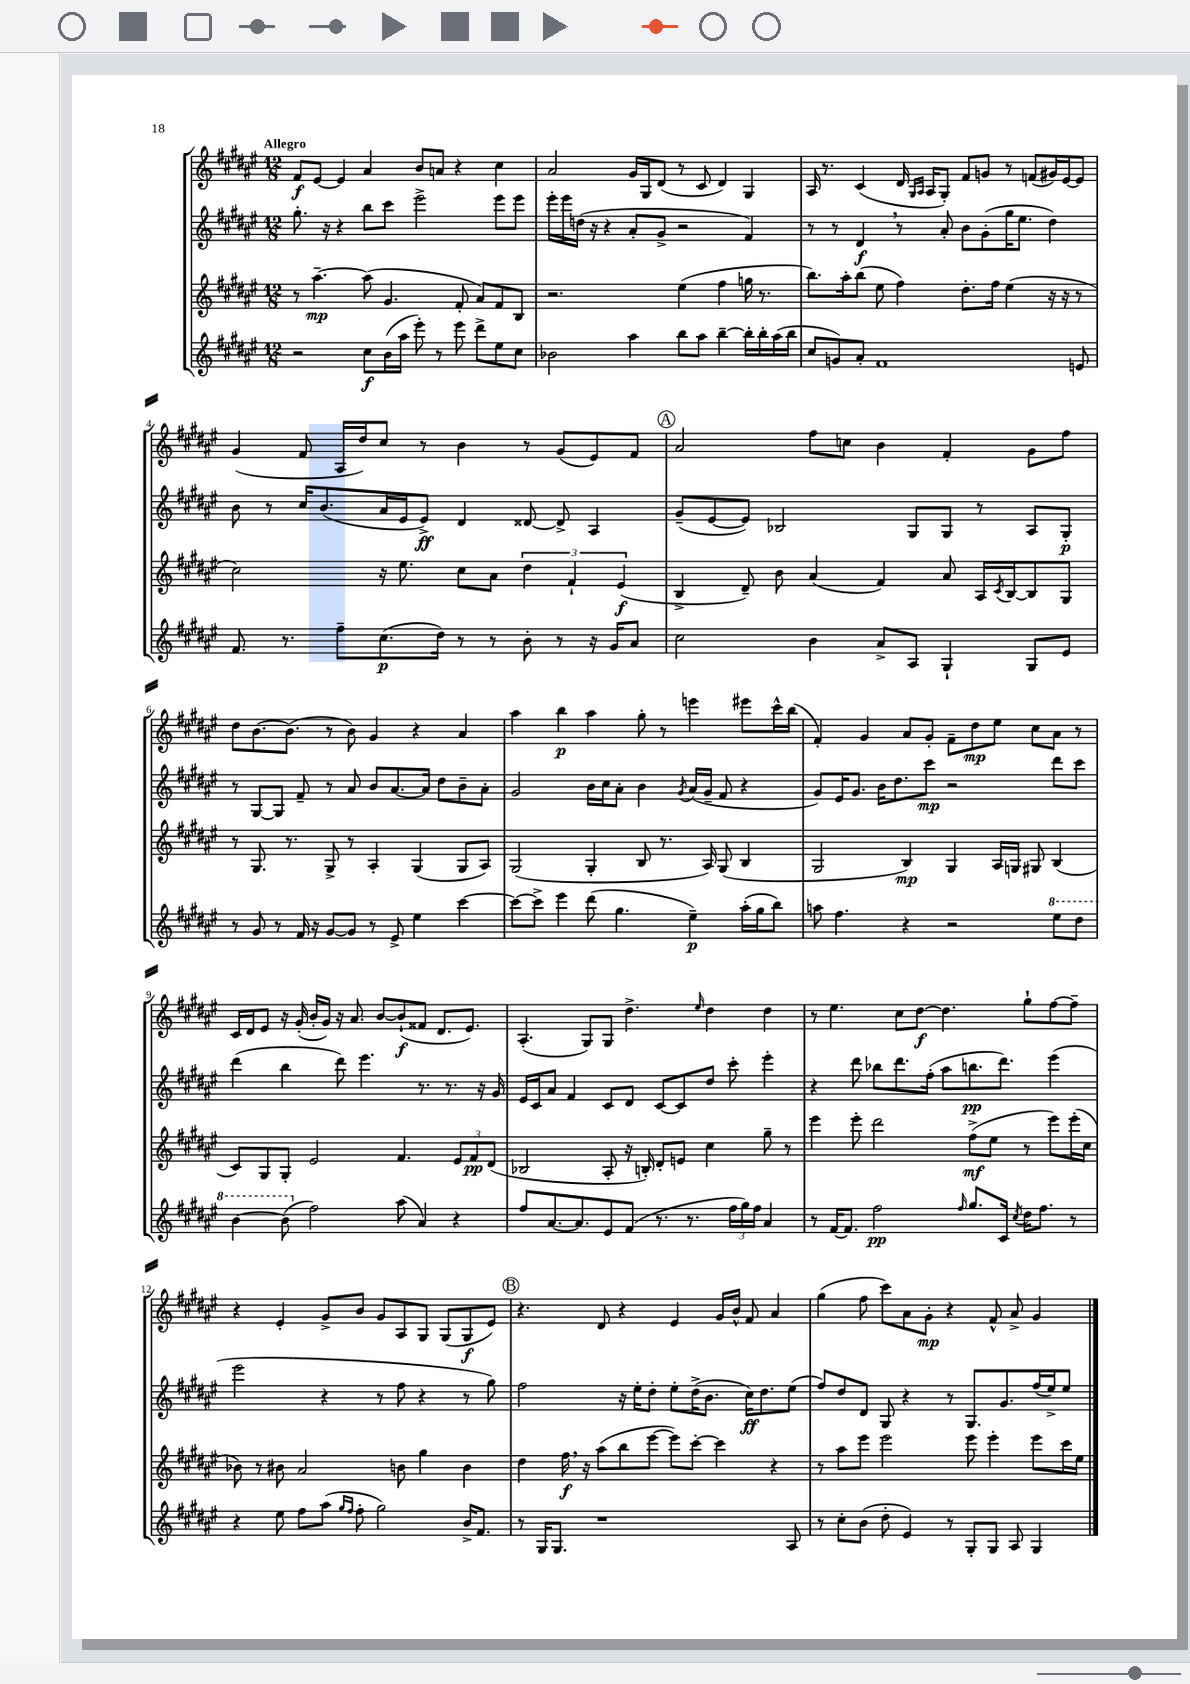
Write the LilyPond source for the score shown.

<<
\new StaffGroup <<
\new Staff = "s0" {
    \clef treble \key fis \major \numericTimeSignature \time 12/8 \tempo "Allegro"
    fis'8\f eis'8~ eis'4 ais'4 b'8 a'8 r4 cis''4 |
    ais'2 gis'16 gis16 dis'8( r8 cis'8 dis'4) gis4 |
    ais16 r8. cis'4( dis'16 \grace { gis16 ais16 } ais16 gis8-.) fis'8 g'8 r8 f'8( gis'16) eis'16~ eis'8 |
    gis'4( fis'8 ais16 dis''16) cis''8 r8 b'4 r8 gis'8( eis'8) fis'8 |
    \mark \markup { \circle "A" } ais'2 fis''8 c''8 b'4 fis'4-. gis'8 fis''8 |
    dis''8 b'8.~ b'8.( r8 b'8) gis'4 r4 ais'4 |
    ais''4 b''4\p ais''4 gis''8-. r8 e'''4 eis'''8 cis'''16-^ b''16( |
    fis'4-.) gis'4 ais'8 gis'8-. fis'8-- dis''8\mp eis''8 cis''8 ais'8 r8 |
    cis'16 dis'16 eis'8 r16 gis'16-.( b'16-. gis'16) r16 ais'8. b'8~ b'8-!\f( fisis'8 dis'8. eis'8.) |
    ais4.-.( gis8) gis8 dis''4.-> \grace { eis''16 } dis''4 dis''4 |
    r8 eis''4. cis''8 dis''8~\f dis''4. gis''8-! fis''8~ fis''8-- |
    r4 eis'4-. gis'8-> b'8 gis'8 ais8 gis8 gis8( gis8\f eis'8) |
    \mark \markup { \circle "B" } r4. dis'8 r4 eis'4 gis'16 b'16-^ fis'8 ais'4 |
    gis''4( fis''8 cis'''8) ais'8 gis'8-.\mp r4 fis'8-^ ais'8-> gis'4 \bar "|." |
}
\new Staff = "s1" {
    \clef treble \key fis \major \numericTimeSignature \time 12/8
    gis''8.-. r16 r4 b''8 cis'''8 eis'''2-> eis'''8 eis'''8 |
    eis'''16-. eis'''16 d''16( r16 r4 ais'8-. gis'8-> r2 fis'4) |
    r8 r8 dis'4\f \breathe r8 ais'8-. b'8 gis'8-.( gis''16 eis''8. dis''4) |
    b'8 r8 cis''16 b'8.( ais'16 eis'16 eis'8->\ff) dis'4 disis'8~ disis'8-> ais4 |
    \mark \markup { \circle "A" } gis'8--( eis'8~ eis'8) bes2 gis8 gis8 r8 ais8 gis8-.\p |
    r8 gis8~ gis8 fis'8-- r8 ais'8 b'8 ais'8.~ ais'16 dis''8 b'8-- ais'8-. |
    gis'2 b'16 cis''16 ais'8-. b'4 \acciaccatura { gis'8 } ais'16( gis'16-- fis'8 r4 |
    gis'8) eis'16 gis'8. b'16 dis''8. cis'''8\mp r2 dis'''8 cis'''8 |
    dis'''4( b''4 dis'''8) eis'''4. r8. r8. r16 gis'16 |
    eis'16 cis'16 ais'8 fis'4 cis'8 dis'8 cis'8~ cis'8 dis''8 cis'''8-. eis'''4-. |
    r4 dis'''8 bes''8 dis'''8. fis''16-.( ais''8 b''8.\pp dis'''8.) eis'''4( |
    eis'''2 r4 r8 fis''8 r4 r8 gis''8) |
    \mark \markup { \circle "B" } fis''2 r16 eis''16-. dis''8-. eis''8-. dis''16->( b'8. cis''16\ff) dis''8. eis''8( |
    fis''8) dis''8 dis'8 gis8 r4 r8 gis8. gis'8. fis''16( eis''16->) eis''8 \bar "|." |
}
\new Staff = "s2" {
    \clef treble \key fis \major \numericTimeSignature \time 12/8
    r8 ais''4.~--\mp ais''8( gis'4. fis'8-. ais'8) fis'8 b8 |
    r2. eis''4( fis''4 g''16 r8. |
    b''8.) ais''16-. b''8( eis''8 fis''4) dis''8.-. fis''16 eis''4( r16 r16 r8 |
    cis''2) r16 eis''8. cis''8 ais'8 \tuplet 3/2 { dis''4 fis'4-! eis'4\f( } |
    \mark \markup { \circle "A" } b4-> dis'8--) b'8 ais'4( fis'4) ais'8 ais16 \acciaccatura { cis'8 } b16~ b8 gis8 |
    r8 gis8. r8. gis8-> r8 ais4-. gis4( gis8 ais8) |
    gis2( gis4-. b8 r8. ais16) gis8( b4 |
    gis2 b4\mp) gis4 ais16 g16 gis8 b4( |
    cis'8) gis8 gis8-. eis'2 fis'4. \tuplet 3/2 { eis'8 fis'8\pp dis'8( } |
    bes2 ais8-. r16 b16-.) dis'8-. e'8 cis''4 gis''8-- r8 |
    eis'''4 eis'''8-. dis'''2 fis''8->\mf( eis''8 r8 eis'''8) eis'''16-.( cis''16 |
    bes'8) r8 bis'8 ais'2 b'8 gis''4 b'4 |
    \mark \markup { \circle "B" } dis''4 fis''16\f \breathe r16 ais''8( b''8 eis'''8~ eis'''8) cis'''8~-. cis'''4 r4 |
    r8 ais''8 eis'''8 eis'''2 eis'''8 eis'''4-. eis'''8 cis'''16 eis''16 \bar "|." |
}
\new Staff = "s3" {
    \clef treble \key fis \major \numericTimeSignature \time 12/8
    r2 cis''8\f b'16( ais''16 eis'''8-.) r8 eis'''8 dis'''8-> eis''8 cis''8 |
    bes'2 ais''4 b''8 ais''8 b''4~-- b''16-. b''16-. ais''16( b''16 |
    cis''8 g'8) ais'8-. fis'1 e'8 |
    fis'8. r8. fis''8-- cis''8.\p( dis''16) r8 r8 b'8-. r8 r16 gis'16 ais'8 |
    \mark \markup { \circle "A" } cis''2 b'4 ais'8-> ais8 gis4-! gis8 eis'8 |
    r8 gis'8 r8 fis'16 r16 gis'8~ gis'8 r8 eis'8-> eis''4 cis'''4~ |
    cis'''8~ cis'''8-> eis'''4 dis'''8( gis''4. eis''4--\p) ais''16-.( gis''16 b''8) |
    a''8 fis''4. r4 r2 \ottava #1 eis'''8 dis'''8 |
    b''4~ b''8( \ottava #0 fis''2) ais''8( ais'4) r4 |
    fis''8 ais'8.~ ais'8. eis'8 fis'8( r8. r8. \tuplet 3/2 { fis''16 gis''16) fis''16 } ais'4 |
    r8 fis'16~ fis'8. fis''2\pp \grace { fis''16 } gis''8. cis'16 \acciaccatura { cis''8 } dis''16 fis''8. r8 |
    r4 eis''8 fis''8 ais''8( \grace { gis''16 fis''16 } fis''8-. gis''2) b'16-> fis'8. |
    \mark \markup { \circle "B" } r8 gis16 gis8. r1 ais8 |
    r8 cis''8-. b'8( dis''8-. eis'4) r8 gis8-. gis8 ais8 gis4 \bar "|." |
}
>>
>>
